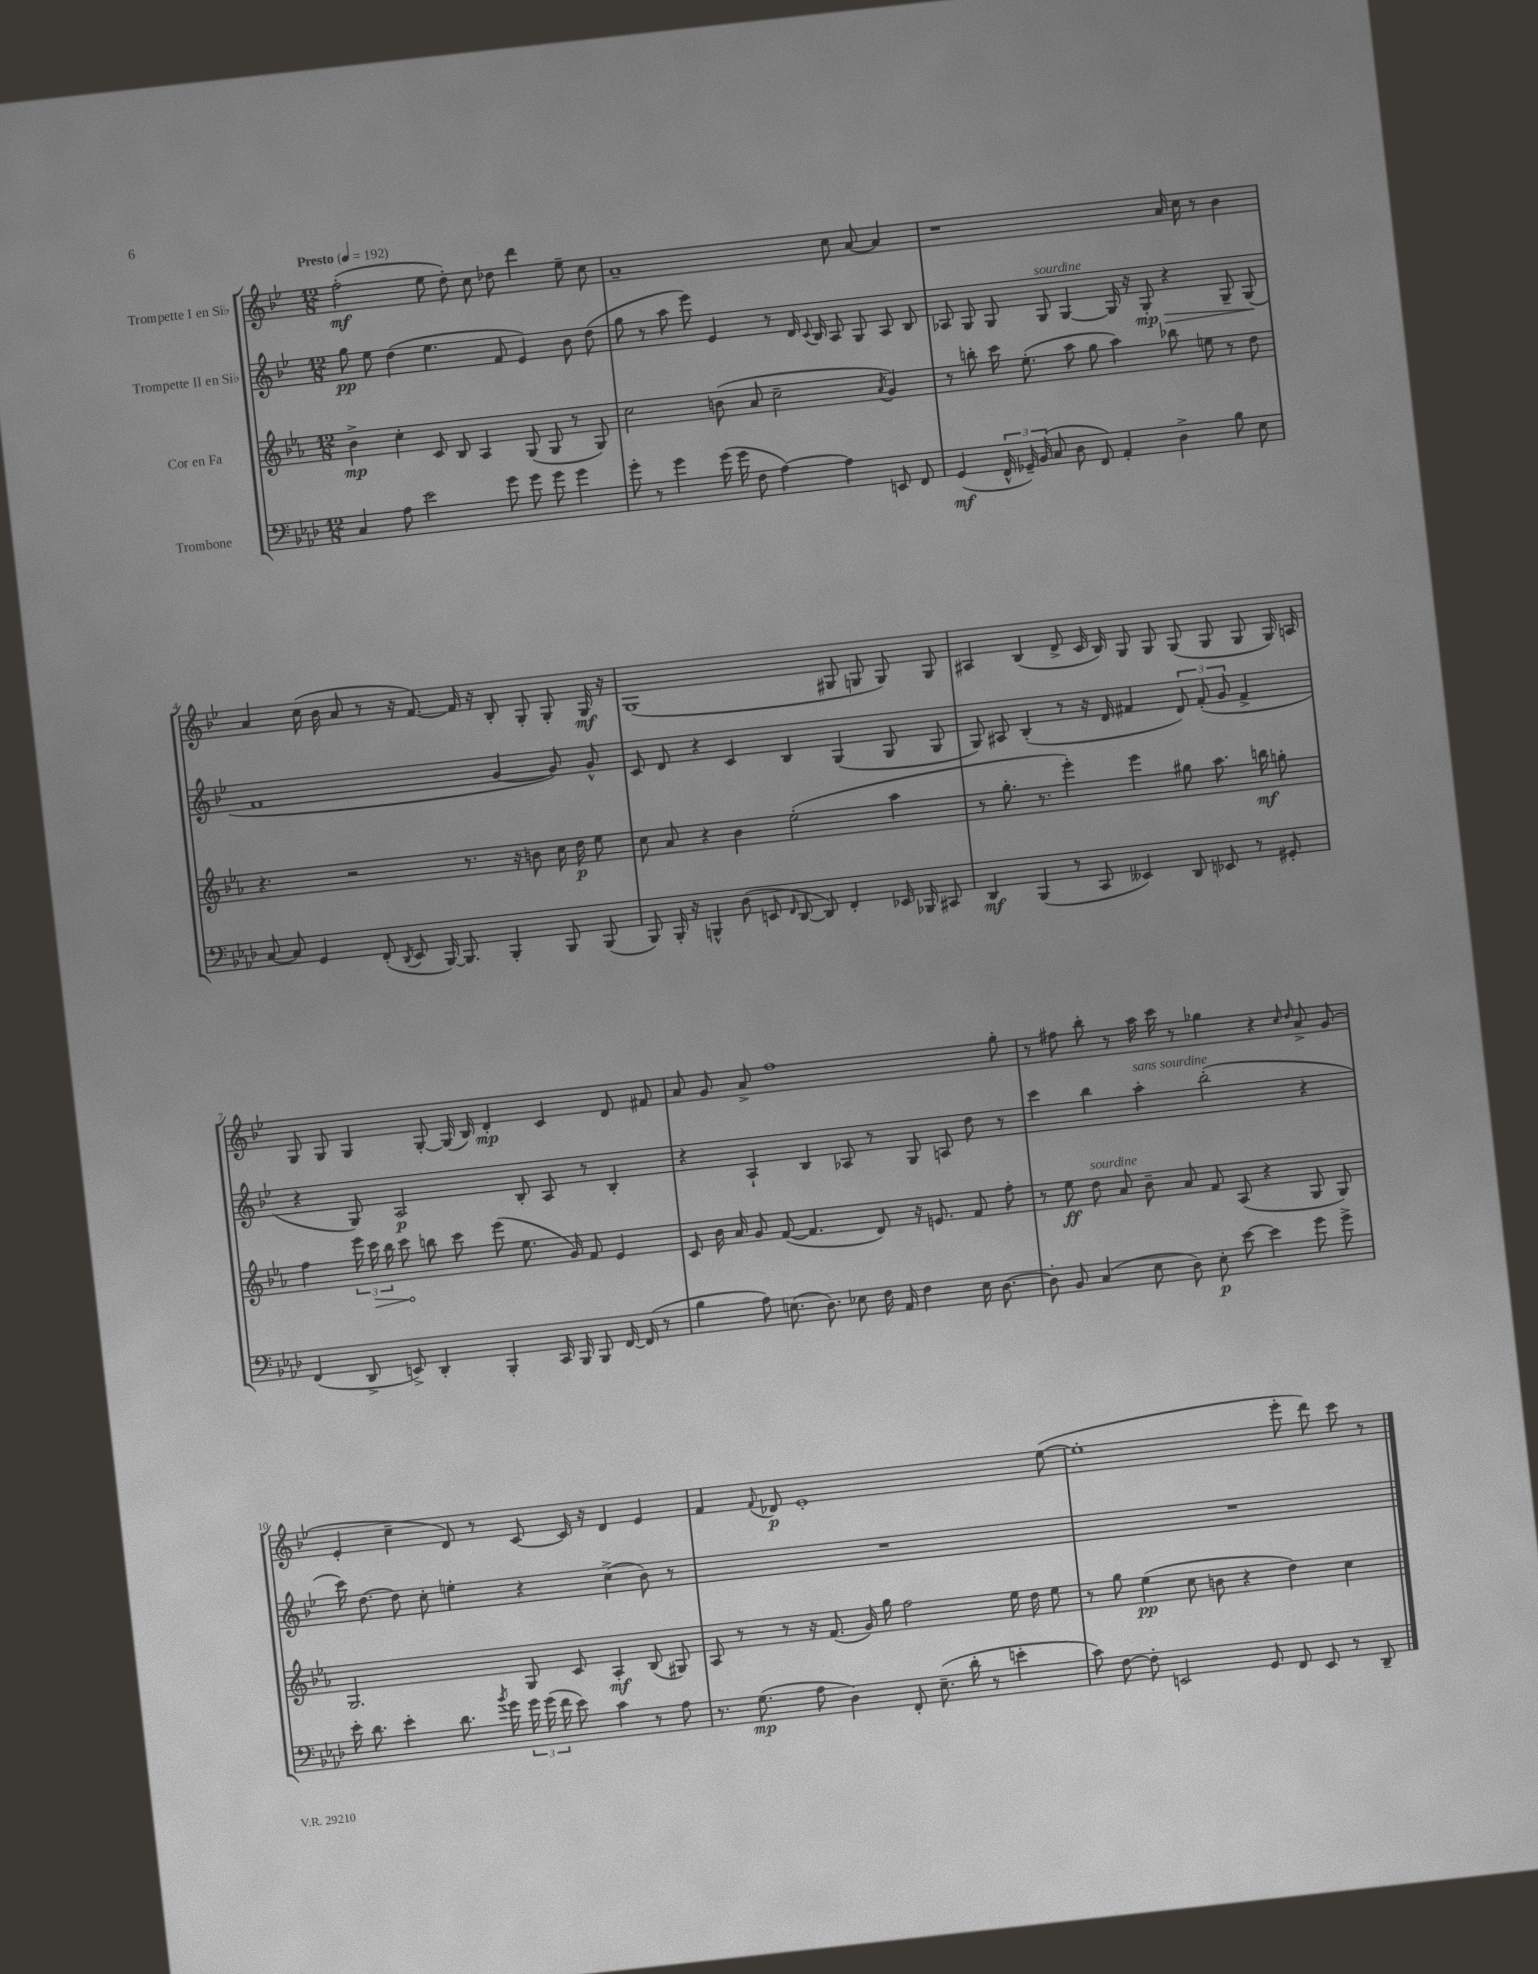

**kern	**kern	**kern	**kern
*staff4	*staff3	*staff2	*staff1
*clefF4	*clefG2	*clefG2	*clefG2
*k[b-e-a-d-]	*k[b-e-a-]	*k[b-e-]	*k[b-e-]
*M12/8	*M12/8	*M12/8	*M12/8
*MM192	*MM192	*MM192	*MM192
4C/	4b-^\	8gg\	(2ff'\
.	.	8ee-\	.
8A-\	4cc'\	(4dd\	.
2e-\	.	.	.
.	8c/	4.ee-\	8ee-\
.	8B-/	.	8dd'\)
.	4A-/	.	8cc\
8g\	.	8f/	8dd-\
8g\	(8G/	4e-/)	4ddd\
8g\	8G/	.	.
4g\	8r	8b-\	8ee-~\
.	8G/)	(8dd\	8cc\
=	=	=	=
8g'\	2cc\	8gg\	1a~
8r	.	8r	.
4g\	.	8aa\	.
.	.	8eee-\)	.
(16g\	(8b\	4e-/	.
16g\	.	.	.
8F\	8a-/	.	.
[4A-\)	2cc~\	8r	.
.	.	16d/	.
.	.	8qqc/	.
.	.	16B-/	.
4A-\]	.	8A/	8cc\
.	.	8G/	[8a/
.	8qa-/	.	.
8EE/	4g/)	8A/	4a/]
8FF/	.	8B-/	.
=	=	=	=
(4GG/	8r	8A-/	1r
.	8bb'\	8G/	.
24FF^^/	16ccc\	8G/	.
24GG-~/)	.	.	.
.	(8.ee-'\	.	.
(24BB-/	.	.	.
8C/	.	8G/	.
8D-\	8aa-\	[4G/	.
8FF/)	8gg\	.	.
4AA-'/	4aa-\)	16G/]	.
.	.	16r	.
.	.	8G'/	.
4D-^\	8bb-\	4r	16a/
.	.	.	16cc\
.	8ee\	.	8r
8B-\	8r	8G~/	4b-\
8E-\	8dd\	(8G/	.
=	=	=	=
[8C/	4.r	1f	4a/
8C/]	.	.	.
4GG/	.	.	(16cc\
.	.	.	16b-\
.	2r	.	8a/
(8FF'/	.	.	8r
8qDD-/	.	.	.
8EE-/	.	.	16r
.	.	.	[8.f/)
[16BBB-/)	.	.	.
8.BBB-/]	.	.	.
.	8.r	.	16f/]
.	.	.	16r
4BBB-'/	.	[4g/	8B-'/
.	16r	.	.
.	8b\	.	8G'/
8BBB-/	16cc\	8g/])	8G'/
.	16dd\	.	.
(8BBB-/	8ee-\	8g^^/	16G/
.	.	.	16r
=	=	=	=
8BBB-/)	8cc\	8c/	(1G
16BBB-'/	8a-/	8d/	.
16r	.	.	.
4BBB^^/	4r	4r	.
(8D-\	4b-\	4c/	.
8EE/	.	.	.
16qqFF/	.	.	.
[8DD-/	(2ee-'\	4B-/	.
8DD-/])	.	.	.
4FF'/	.	(4G/	8G#/
.	.	.	8G/
16EE-/	4aa-\	8G/	8G/)
16BBB-/	.	.	.
8CC#/	.	8G/	8G/
=	=	=	=
4DD-/	8r	8G/)	4A#/
.	8.gg'\	8A#/	.
(4BBB-/	.	(4B-'/	(4B-/
.	8.r	.	.
8r	4eee-'\)	8r	8d^/
8CC/	.	16r	16c/
.	.	16d/	16B-/)
4EE--/)	4eee-\	4f#/	8G/
.	.	.	8G/
8DD-/	8gg#\	12d/)	(8G/
.	.	(12f#'/	.
8EE-/	8.aa-\	.	8G/
.	.	12g/	.
8r	.	4f#^/	8G/
.	16bb\	.	.
8GG#'/	8gg'\	.	16G/)
.	.	.	16A/
=	=	=	=
(4FF/	4ff\	4r	8G/
.	.	.	8G/
8DD-^/	24eee-\	8G/)	4G/
.	24ccc\	.	.
.	24bb-\	.	.
8EE^/)	8ccc\	2A/	.
4DD-'/	8bb\	.	[8G'/
.	8ccc\	.	(16G/]
.	.	.	16B-/)
4BBB-'/	(8eee-\	.	4d'/
.	8.ee-\	8B-'/	.
16CC/	.	8A/	4c/
16BBB-/	16g/)	.	.
8BBB-/	8f/	8r	.
[16FF/	4e-/	4B-'/	8d/
(16FF/]	.	.	.
8r	.	.	8f#/
=	=	=	=
4B-\	8c/	4r	8a/
.	16b-\	.	8g/
.	16a-/	.	.
8A-\)	8g/	4A`/	8a^/
(8.E\	([8f/	.	1ff
.	4.f/]	4B-/	.
8.D-\)	.	.	.
8E-\	.	8A-/	.
16F\	8d/)	8r	.
16AA-/	.	.	.
4F\	16r	8G/	.
.	8.e/	.	.
.	.	8A/	.
16E-\	8f/	8dd\	.
[8.D-\	.	.	.
.	8ff'\	8r	8gg'\
=	=	=	=
8D-'\]	8r	4ccc\	8r
8BB-/	8ee-\	.	8ff#\
(4C/	8dd\	4bb-\	8bb-'\
.	8a-/	.	8r
8E-\	8b-~\	4aa'\	16aa\
.	.	.	16ccc\
8D-\)	8a-/	.	8r
8E-'\	8f/	(2bb-'\	4gg-\
[8e-\	(8A-/	.	.
4e-\]	4r	.	4r
.	.	.	16qqcc/
.	.	.	16qqdd/
8g\	8G/	4r	8a^/
8g^\	8G/)	.	(8g/
=	=	=	=
16e-'\	2.G/	16ccc\)	4e-'/
8.d-\	.	[8.dd\	.
4e-'\	.	8dd\]	4cc~\
.	.	8cc'\	.
8.d-\	.	4ee'\	8d/)
.	.	.	8r
8qb-/	.	.	.
16g\	.	.	.
24g\	8G/	4r	[8c/
(24g\	.	.	.
24f\	.	.	.
8e-\)	8c/	.	16c/]
.	.	.	16r
4c\	4A-'/	(4cc^\	4d/
8r	(8B-/	8b-\)	4e-/
8A-\	8G#/)	8r	.
=	=	=	=
8.r	8A-/	1.r	4f/
.	8r	.	.
(8.G\	.	.	.
.	.	.	8qqf/
.	8r	.	8d-/
8A-\	16r	.	1e-'
.	(8.f/	.	.
4D-\)	.	.	.
.	16g/)	.	.
.	16gg\	.	.
8FF'/	2ff\	.	.
(8.E-~\	.	.	.
16d-'\	.	.	.
8r	.	.	.
4e'\	16ee-\	.	.
.	16dd\	.	.
.	8ee-\	.	([8ee-\
=	=	=	=
8c\)	8r	1.r	1ee-']
[8F\	8gg\	.	.
8F'\]	(4ee-\	.	.
2EE/	.	.	.
.	8cc\	.	.
.	8b\	.	.
.	4r	.	.
8GG/	.	.	.
8FF/	4dd\)	.	8eee-'\
8EE/	.	.	8ddd\)
8r	4cc\	.	8ccc\
8DD-~/	.	.	8r
==	==	==	==
*-	*-	*-	*-
